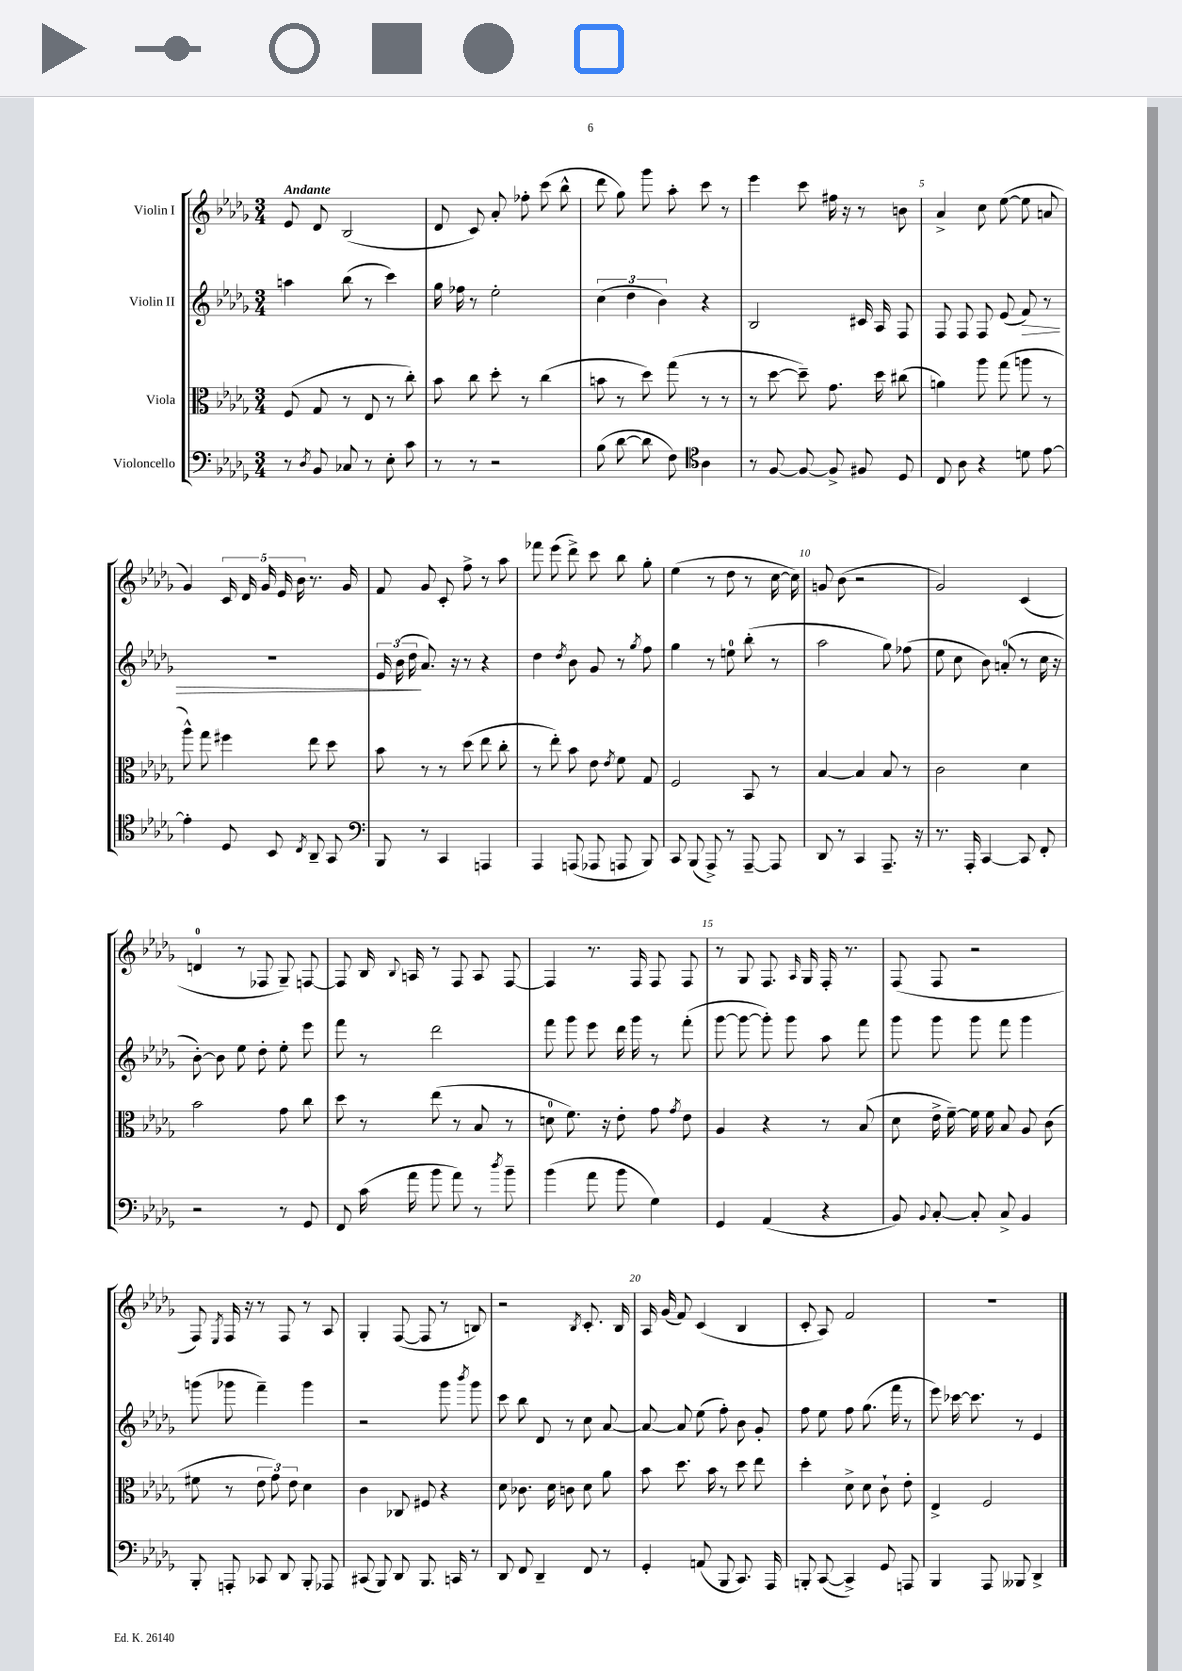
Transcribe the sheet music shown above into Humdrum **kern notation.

**kern	**kern	**kern	**dynam	**kern
*part4	*part3	*part2	*part2	*part1
*staff4	*staff3	*staff2	*staff2	*staff1
*I"Violoncello	*I"Viola	*I"Violin II	*	*I"Violin I
*clefF4	*clefC3	*clefG2	*	*clefG2
*k[b-e-a-d-g-]	*k[b-e-a-d-g-]	*k[b-e-a-d-g-]	*	*k[b-e-a-d-g-]
*M3/4	*M3/4	*M3/4	*	*M3/4
=1	=1	=1	=1	=1
!	!	!	!	!LO:TX:a:B:t=Andante
8r	(8F/	4aan\	.	8e-/
8qD-/	.	.	.	.
8BB-/	8G-/	.	.	8d-/
8C-X/	8r	(8bb-\	.	(2B-/
8r	8E-/	8r	.	.
8E-'\	8r	4ccc\)	.	.
8c\	8cc'\)	.	.	.
=2	=2	=2	=2	=2
8r	8b-\	16gg-\	.	8d-/
.	.	16ff-X\	.	.
8r	8cc\	8r	.	8c/)
2r	8dd-'\	2ee-'\	.	8a-'/
.	8r	.	.	8ff-X'\
.	(4cc\	.	.	(8ccc\
.	.	.	.	8bb-^^\
=3	=3	=3	=3	=3
(8B-\	8bn\	(6cc\	.	8ddd-\
[8d-\	8r	.	.	8gg-\)
.	.	6dd-\	.	.
8d-\]	8dd-\)	.	.	8ggg-\
.	.	6b-\)	.	.
8F\)	(8gg-\	.	.	8aa-'\
*clefC4	*	*	*	*
4A-\	8r	4r	.	8ccc\
.	8r	.	.	8r
=4	=4	=4	=4	=4
8r	8r	2B-/	.	4eee-\
[8F/	[8dd-\	.	.	.
8F/_	8dd-~\])	.	.	8ccc\
8F^/]	8.g-\	.	.	16ff#X\
.	.	.	.	16r
8F#X/	.	16c#X/	.	8r
.	16dd-\	16A-/	.	.
8D-/	(8cc#X\	8F/	.	8bn\
=5	=5	=5	=5	=5
8C/	4an\)	8F/	.	4a-^/
8A-\	.	8F/	.	.
4r	8aa-\	8F/	.	8cc\
.	(8gg-\	(8e-/	.	([8ee-\
!	!	!	!LO:HP:b	!
8dn\	8aan\	8f/)	>	8ee-\]
[8e-\	8r	8r	.	8an/
!!LO:LB:g=z
=6	=6	=6	=6	=6
4e-'\]	8aa-^^\)	2.r	.	4g-/)
.	8gg-\	.	.	.
8D-/	4ff#X\	.	.	20c/
.	.	.	.	20d-/
.	.	.	.	20g-/
8BB-/	.	.	.	.
.	.	.	.	20e-/
.	.	.	.	20b-\
8qC/	.	.	.	.
8AA-~/	8ee-\	.	.	8.r
8GG-/	8dd-\	.	.	.
.	.	.	.	16g-/
=7	=7	=7	=7	=7
*clefF4	*	*	*	*
8BBB-/	8b-\	24e-/	.	8f/
.	.	(24b-\	.	.
.	.	24dd-\	.	.
8r	8r	8.a-/)	]	8g-/
4CC/	8r	.	.	8c'/
.	.	16r	.	.
.	(8dd-\	8r	.	8ff^\
4AAAn/	8ee-\	4r	.	8r
.	8cc'\	.	.	8aa-\
=8	=8	=8	=8	=8
4AAA-/	8r	4dd-\	.	8fff-X\
.	8ee-'\)	.	.	(8eee-\
.	.	8qdd-/	.	.
(8AAAn/	8b-\	8b-\	.	8ddd-^\)
8AAA-X/	8e-\	8g-/	.	8ccc\
.	8qe-/	.	.	.
8AAAn/	8f\	8r	.	8bb-\
.	.	8qgg-/	.	.
8BBB-/)	8G-/	8ff\	.	8gg-'\
=9	=9	=9	=9	=9
8CC/	2F/	4gg-\	.	(4ee-\
(8BBB-/	.	.	.	.
8AAA-^/)	.	8r	.	8r
8r	.	8een\	.	8dd-\
[8AAA-~/	8BB-/	(8bb-'\	.	8r
8AAA-/]	8r	8r	.	[16cc\
.	.	.	.	16cc\])
=10	=10	=10	=10	=10
8DD-/	[4B-/	2aa-\	.	8gn/
8r	.	.	.	(8b-\
4CC/	4B-/]	.	.	2r
8.AAA-~/	8B-/	8gg-\)	.	.
.	8r	(8ff-X\	.	.
16r	.	.	.	.
=11	=11	=11	=11	=11
8.r	2c\	8ee-\	.	2g-/)
.	.	8cc\	.	.
16AAA-'/	.	.	.	.
[4CC/	.	8b-\)	.	.
.	.	(8an'/	.	.
8CC/]	4d-\	8r	.	(4c/
8FF'/	.	16cc\	.	.
.	.	16r	.	.
!!LO:LB:g=z
=12	=12	=12	=12	=12
2r	2b-\	[8b-'\)	.	4dn/
.	.	8b-\]	.	.
.	.	8ee-\	.	8r
.	.	8dd-'\	.	8F-X/
8r	8g-\	8ee-'\	.	8G-~/)
8GG-/	8cc\	8eee-\	.	[8Fn/
=13	=13	=13	=13	=13
8FF/	8dd-\	8fff\	.	8F/]
(16c\	8r	8r	.	16B-/
.	.	.	.	8qqB-/
16a-\	.	.	.	16An/
8b-\	(8ee-\	2ddd-\	.	8r
8a-\)	8r	.	.	8F/
8r	8B-/	.	.	8A/
8qdd-/	.	.	.	.
8b-~\	8r	.	.	[8F/
=14	=14	=14	=14	=14
(4b-\	8dn\	8fff\	.	4F/]
.	8.f\)	8ggg-\	.	.
8a-\	.	8eee-\	.	8.r
.	16r	.	.	.
8b-\	8e-'\	16ddd-\	.	.
.	.	16ggg-\	.	16F/
4G-\)	8g-\	8r	.	8F/
.	8qg-/	.	.	.
.	8e-\	(8fff'\	.	8F/
=15	=15	=15	=15	=15
4GG-/	4A-/	[8ggg-\	.	8r
.	.	8ggg-\_	.	8G-/
(4AA-/	4r	8ggg-'\])	.	8.F/
.	.	8ggg-\	.	.
.	.	.	.	16qqA-/
.	.	.	.	16G-/
4r	8r	8aa-\	.	16F'/
.	.	.	.	8.r
.	(8B-/	8fff\	.	.
=16	=16	=16	=16	=16
8BB-/)	8d-\	8ggg-\	.	(8F/
8qqBB-/	.	.	.	.
[8C'/	16e-^\	8ggg-\	.	8F/
.	[16f~\)	.	.	.
8C'/]	16f\]	8ggg-\	.	2r
.	16f\	.	.	.
8C^/	8B-/	8fff\	.	.
4BB-/	8A-/	4ggg-\	.	.
.	(8c\	.	.	.
!!LO:LB:g=z
=17	=17	=17	=17	=17
8BBB-'/	8f#X\	(8gggn\	.	8F/)
.	.	.	.	8qE-/
8AAAn'/	8r	8ggg-X\	.	16F/
.	.	.	.	16r
8CC-X/	12e-\	4fff~\)	.	8r
.	12g-\)	.	.	.
8DD-/	.	.	.	8F/
.	12e-\	.	.	.
8BBB-'/	4d-\	4ggg-\	.	8r
8AAA-X/	.	.	.	8A-/
=18	=18	=18	=18	=18
(8CC#X/	4c\	2r	.	4G-'/
8BBB-/)	.	.	.	.
8DD-/	8C-X/	.	.	([8F/
8.BBB-/	8F#X/	.	.	8F/]
.	4r	8ggg-\	.	8r
16CCn/	.	.	.	.
.	.	8qbbb-/	.	.
8r	.	8ggg-\	.	8Bn/)
=19	=19	=19	=19	=19
8DD-/	8d-\	8ccc\	.	2r
8FF/	8.c-X\	8bb-\	.	.
4DD-~/	.	8d-/	.	.
.	16d-\	.	.	.
.	8cn\	8r	.	.
.	.	.	.	8qB-/
8FF/	8d-\	8cc\	.	8.c'/
8r	8a-\	[8a-/	.	.
.	.	.	.	16B-/
=20	=20	=20	=20	=20
4GG-'/	8b-\	8a-/_	.	16A-/
.	.	.	.	(16g-/
.	8.dd-\	8a-/]	.	8f/)
(8AAn/	.	(8ee-\	.	(4c/
.	16b-\	.	.	.
8BBB-/	8r	8ff'\)	.	.
8.CC/)	8dd-\	8b-\	.	4B-/
.	8ee-\	8g-'/	.	.
16AAA-/	.	.	.	.
=21	=21	=21	=21	=21
8BBBn'/	4dd-'\	8ff\	.	8c'/
([8CC/	.	8ee-\	.	8A-/)
4CC^/])	8d-^\	8ff\	.	2f/
.	8d-\	(8.gg-\	.	.
8GG-/	8c`\	.	.	.
.	.	16fff\	.	.
8AAAn/	8e-'\	8r	.	.
=22	=22	=22	=22	=22
4BBB-/	4E-^/	8eee-\)	.	2.r
.	.	[16ccc-X\	.	.
.	.	8.ccc-\]	.	.
8AAA-/	2F/	.	.	.
8BBB--X/	.	8r	.	.
4DD-^/	.	4e-/	.	.
==	==	==	==	==
*-	*-	*-	*-	*-
